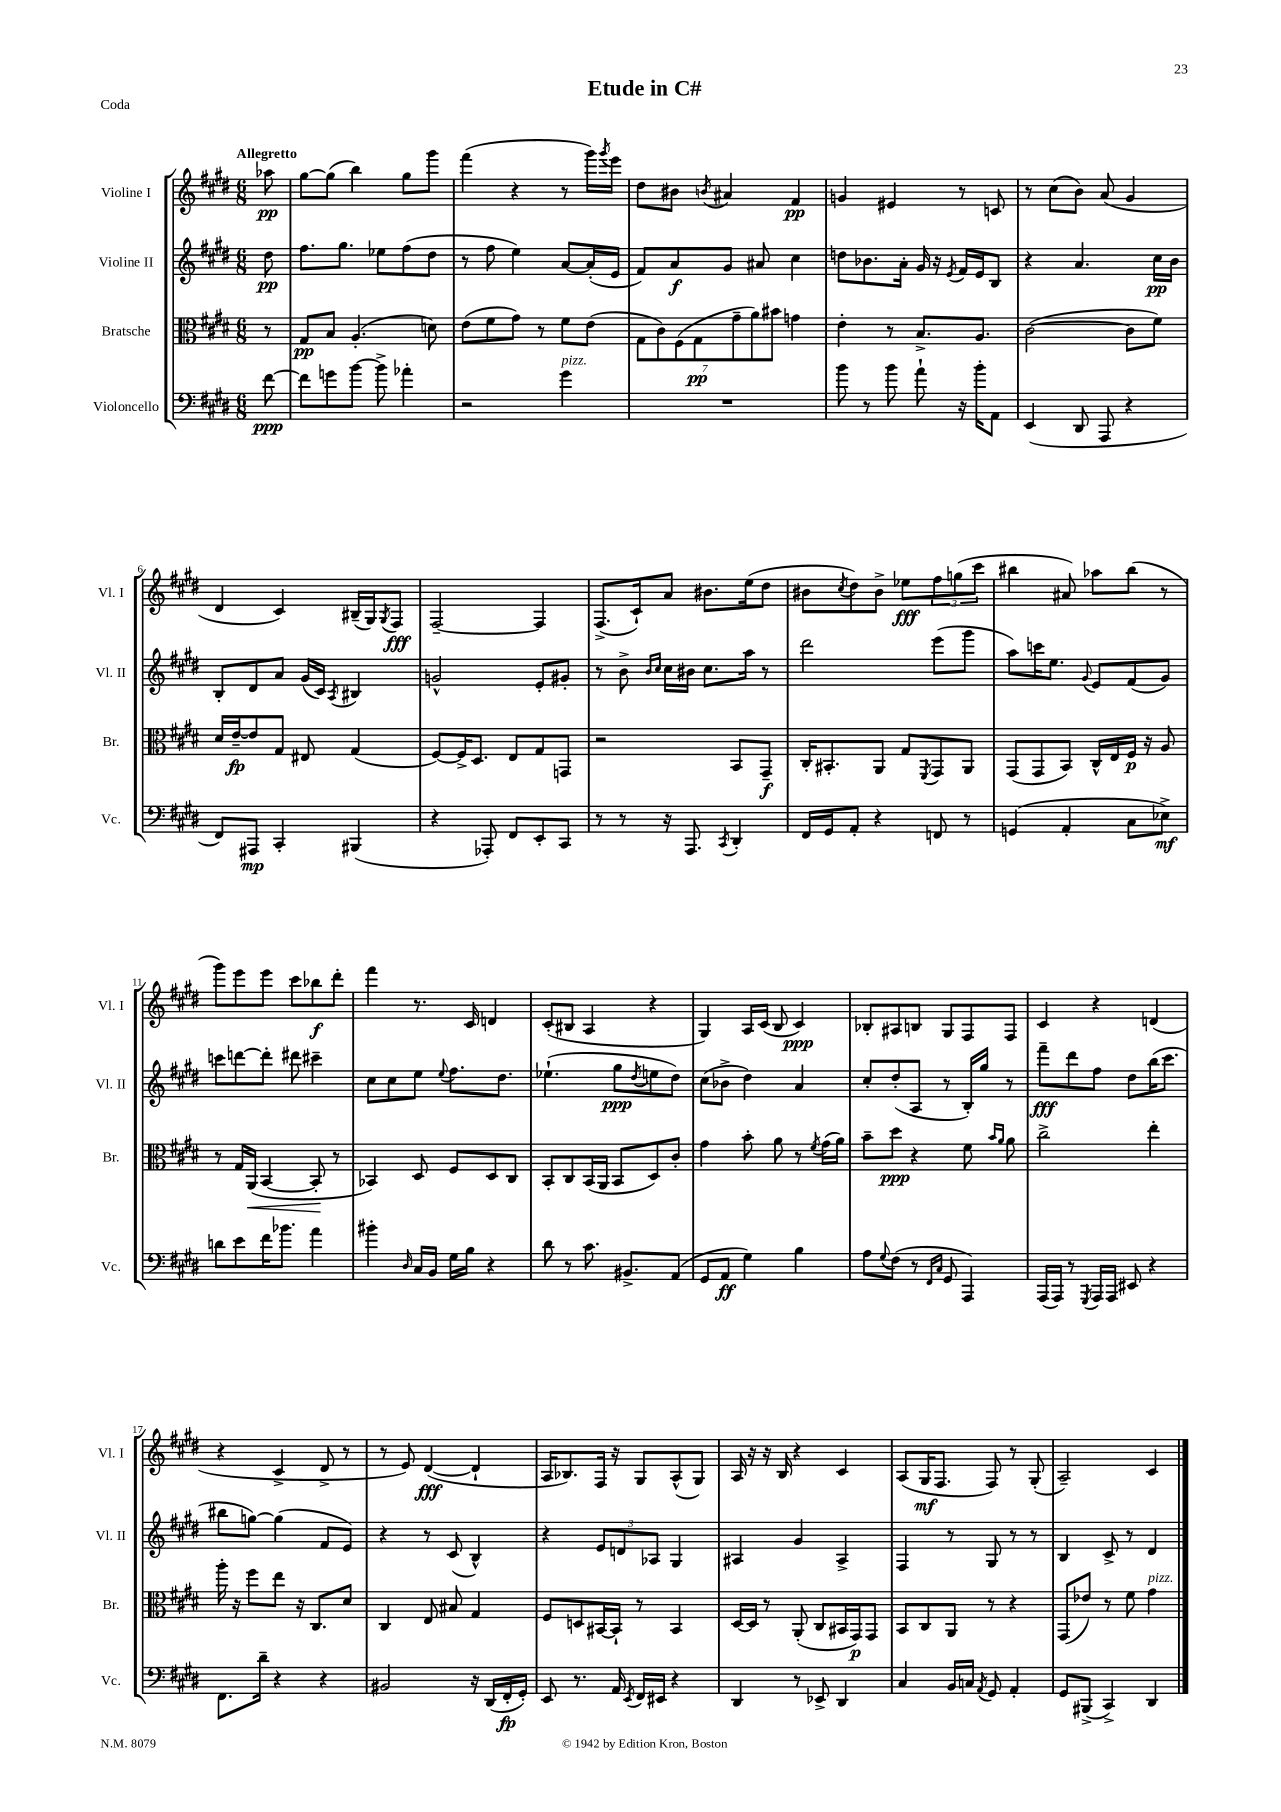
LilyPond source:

\header { title = "Etude in C#" piece = "Coda" }
<<
\new StaffGroup <<
\new Staff = "s0" \with { instrumentName = "Violine I" shortInstrumentName = "Vl. I" } {
    \clef treble \key e \major \numericTimeSignature \time 6/8 \partial 8 \tempo "Allegretto"
    aes''8\pp |
    gis''8~ gis''8( b''4) gis''8 gis'''8 |
    fis'''4( r4 r8 gis'''16) \acciaccatura { gis'''8 } e'''16 |
    dis''8 bis'8 \acciaccatura { b'8 } ais'4 fis'4\pp |
    g'4 eis'4 r8 c'8 |
    r8 cis''8( b'8) a'8( gis'4 |
    dis'4 cis'4) bis16--( gis16) \acciaccatura { gis8 } fis8\fff |
    fis2~-- fis4 |
    fis8.->( cis'16-!) a'8 bis'8. e''16( dis''8 |
    bis'8 \acciaccatura { cis''8 } dis''8) bis'8-> ees''8\fff \tuplet 3/2 { fis''8 g''8( cis'''8 } |
    bis''4 ais'8) aes''8 bis''8( r8 |
    gis'''8) e'''8 e'''8 cis'''8 bes''8\f dis'''8-. |
    fis'''4 r8. cis'16 d'4 |
    cis'8-.( bis8 a4 r4 |
    gis4) a16 cis'16( b8 cis'4\ppp) |
    bes8-. ais8 b8 gis8 fis8 fis8 |
    cis'4 r4 d'4( |
    r4 cis'4-> dis'8-> r8 |
    r8 e'8) dis'4~\fff( dis'4-! |
    a16 bes8.) fis16 r16 gis8 a8-^( gis8) |
    a16 r16 r16 b16 r4 cis'4 |
    a8( gis16\mf fis8. fis8) r8 gis8-.( |
    a2--) cis'4 \bar "|." |
}
\new Staff = "s1" \with { instrumentName = "Violine II" shortInstrumentName = "Vl. II" } {
    \clef treble \key e \major \numericTimeSignature \time 6/8 \partial 8
    dis''8\pp |
    fis''8. gis''8. ees''8 fis''8( dis''8 |
    r8 fis''8 e''4) a'8~ a'16-.( e'16 |
    fis'8) a'8\f gis'8 ais'8 cis''4 |
    d''8 bes'8. a'16-. gis'16 r16 \acciaccatura { e'8 } fis'16 e'16 b8 |
    r4 a'4. cis''16\pp b'16 |
    b8-. dis'8 a'8 gis'16( cis'16) \acciaccatura { a8 } bis4 |
    g'2-^ e'8-. gis'8-. |
    r8 b'8-> \grace { b'16 cis''16 } cis''16 bis'16 cis''8. a''16 r8 |
    dis'''2 e'''8( gis'''8 |
    a''8) c'''16 e''8. \appoggiatura { gis'8 } e'8 fis'8( gis'8) |
    c'''8 d'''8~ d'''8-. dis'''8 cis'''4-- |
    cis''8 cis''8 e''8 \appoggiatura { e''8 } fis''8. dis''8. |
    ees''4.-!( gis''8\ppp \acciaccatura { dis''8 } e''8 dis''8) |
    cis''8( bes'8-> dis''4) a'4 |
    cis''8-. dis''8-.( a8 r8 b16-.) gis''16 r8 |
    fis'''8--\fff dis'''8 fis''8 dis''8 b''16( cis'''8. |
    bis''8 g''8~) g''4( fis'8 e'8) |
    r4 r8 cis'8( b4-^) |
    r4 \tuplet 3/2 { e'8 d'8 aes8 } gis4 |
    ais4 gis'4 ais4-> |
    fis4 r8 gis8 r8 r8 |
    b4 cis'8-> r8 dis'4 \bar "|." |
}
\new Staff = "s2" \with { instrumentName = "Bratsche" shortInstrumentName = "Br." } {
    \clef alto \key e \major \numericTimeSignature \time 6/8 \partial 8
    r8 |
    gis8\pp b8 a4.-.( d'8) |
    e'8( fis'8 gis'8) r8 fis'8 e'8( |
    \tuplet 7/4 { gis8 cis'8) fis8( gis8\pp gis'8-- a'8) bis'8 } g'4 |
    e'4-. r8 b8.-> a8. |
    cis'2~( cis'8 fis'8) |
    dis'16 e'16~--\fp e'8 gis8 eis8 gis4( |
    fis8~) fis16-> dis8. e8 gis8 g,8 |
    r2 b,8 gis,8--\f |
    cis16-. bis,8.-. a,8 gis8 \acciaccatura { fis,8 } gis,8 a,8 |
    gis,8( gis,8 b,8) cis16-^ e16 fis16\p r16 a8 |
    r8 gis16 a,16\<( b,4~ b,8-.\! r8 |
    bes,4) dis8 fis8 dis8 cis8 |
    b,8-. cis8 b,16( a,16 b,8 dis8) cis'8-. |
    gis'4 b'8-. a'8 r8 \acciaccatura { fis'8 } gis'16( a'16) |
    b'8-- dis''8\ppp r4 fis'8 \grace { b'16 a'16 } a'8 |
    cis''2-> e''4-. |
    a''16-. r16 fis''8 e''8 r16 cis8. dis'8 |
    cis4 e8 bis8 gis4 |
    fis8 d8 bis,16~ bis,16-! r8 bis,4 |
    dis16~ dis16 r8 a,8-.( cis8 bis,16 gis,16\p) gis,8 |
    b,8 cis8 a,8 r8 r4 |
    gis,8( ees'8) r8 fis'8 gis'4^\markup { \italic "pizz." } \bar "|." |
}
\new Staff = "s3" \with { instrumentName = "Violoncello" shortInstrumentName = "Vc." } {
    \clef bass \key e \major \numericTimeSignature \time 6/8 \partial 8
    fis'8~\ppp |
    fis'8 g'8 b'8~ b'8-> aes'4-. |
    r2 gis'4^\markup { \italic "pizz." } |
    R2. |
    b'8 r8 b'8 a'8-! r16 b'16-. a,8 |
    e,4( dis,8 a,,8 r4 |
    fis,8) ais,,8\mp cis,4-. bis,,4( |
    r4 aes,,8-.) fis,8 e,8-. cis,8 |
    r8 r8 r16 a,,8. \acciaccatura { cis,8 } dis,4-. |
    fis,16 gis,16 a,8-. r4 f,8 r8 |
    g,4( a,4-. cis8 ees8->\mf) |
    d'8 e'8 fis'16 bes'8. a'4 |
    bis'4-. \grace { dis16 } cis16 b,16 gis16 b16 r4 |
    dis'8 r8 cis'8. bis,8.-> a,8( |
    gis,8 a,8\ff gis4) b4 |
    a8 \appoggiatura { gis8 } fis8( r8 \grace { fis,16 cis16 } gis,8 a,,4) |
    a,,16( a,,16) r8 \acciaccatura { gis,,8 } a,,16 a,,16 eis,8 r4 |
    fis,8. dis'16-- r4 r4 |
    bis,2 r16 dis,16( fis,16-.\fp gis,16-.) |
    e,8 r8. a,16 \acciaccatura { e,8 } fis,16 eis,16 r4 |
    dis,4 r8 ees,8-> dis,4 |
    cis4 b,16 c16 \acciaccatura { a,8 } gis,8 a,4-. |
    gis,8 bis,,8->( cis,4->) dis,4 \bar "|." |
}
>>
>>
